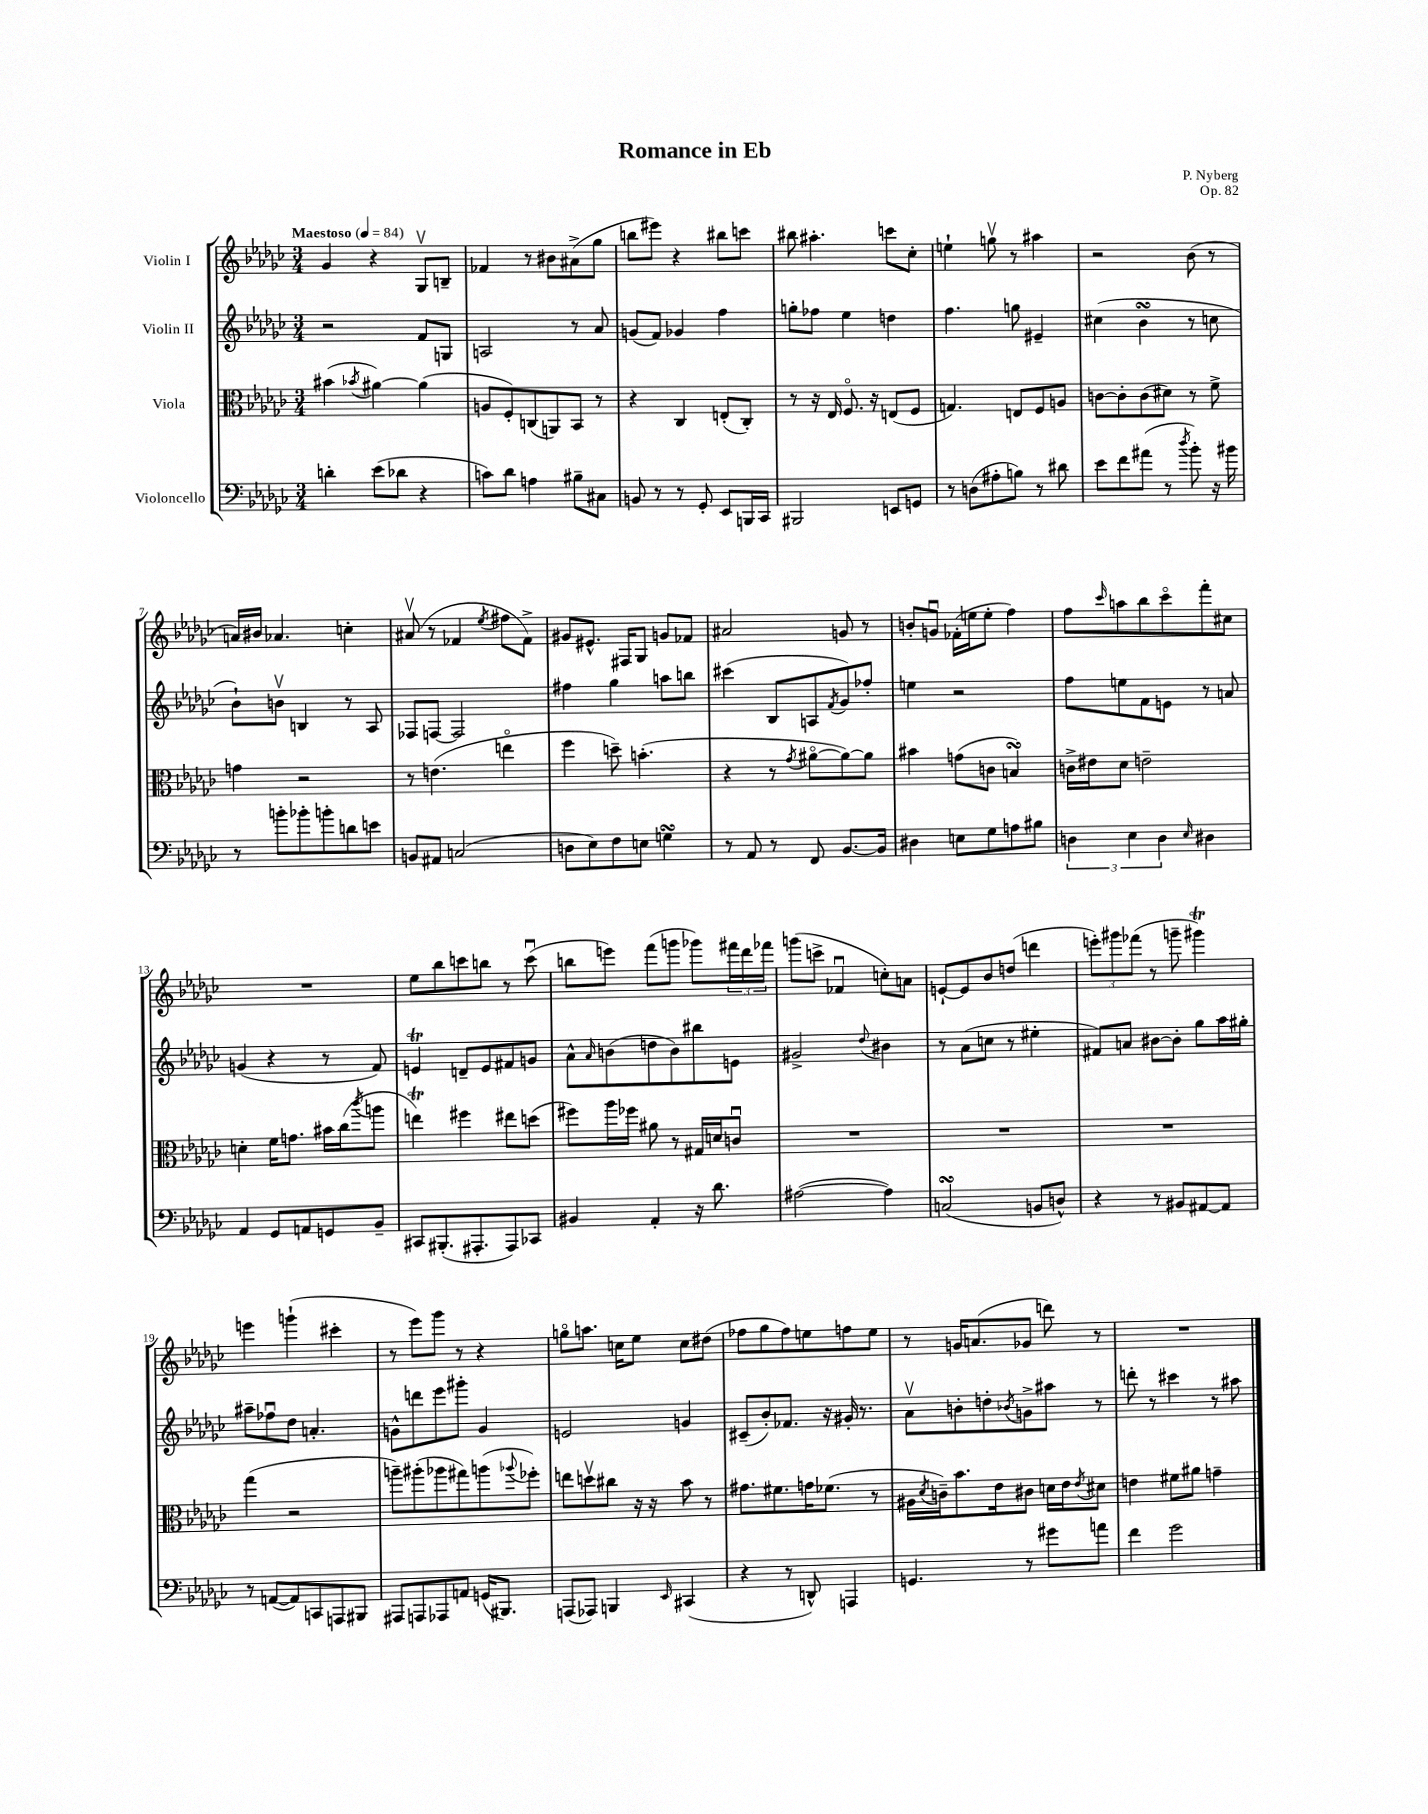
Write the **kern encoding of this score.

**kern	**kern	**kern	**kern
*part4	*part3	*part2	*part1
*staff4	*staff3	*staff2	*staff1
*I"Violoncello	*I"Viola	*I"Violin II	*I"Violin I
*clefF4	*clefC3	*clefG2	*clefG2
*k[b-e-a-d-g-c-]	*k[b-e-a-d-g-c-]	*k[b-e-a-d-g-c-]	*k[b-e-a-d-g-c-]
*M3/4	*M3/4	*M3/4	*M3/4
*MM84	*MM84	*MM84	*MM84
=1	=1	=1	=1
!	!	!	!LO:TX:a:B:t=Maestoso
4dn'\	(4b#X\	2r	4g-/
.	8qb-X/	.	.
(8e-\L	[4a#X\)	.	4r
8d-X\J	.	.	.
4r	(4a#\]	8f/L	8G-v/L
.	.	8Gn/J	8Bn~/J
=2	=2	=2	=2
8cn\L)	8An/L	2An/	4f-X/
8d-\J	8F'/)	.	.
4An\	(8Cn/	.	8r
.	8AAn/)	.	8b#X\L
8B#X~\L	8BB-/J	8r	(8a#X^\
8C#X\J	8r	8a-/	8gg-\J
=3	=3	=3	=3
8BBn/	4r	(8gn/L	8bbn\L
8r	.	8f/J)	8eee#X\J)
8r	4C-/	4g-X/	4r
8GG-'/	.	.	.
8EE-/L	(8En'/L	4ff\	8bb#X\L
16BBBn/L	8C-'/J)	.	8cccn\J
16CC-/JJ	.	.	.
=4	=4	=4	=4
2BBB#X/	8r	8ggn'\L	8bb#X\
.	16r	8ff-X\J	4.aa#X'\
.	16E-/	.	.
.	8.F/	4ee-\	.
.	16r	.	.
8EEn/L	(8En/L	4ddn\	8cccn\L
8GGn/J	8F/J	.	8cc-'\J
=5	=5	=5	=5
8r	4.Gn/)	4.ff\	4een`\
(8Dn\L	.	.	.
8A#X'\	.	.	8ggnv\
8Bn\J)	8En/L	8ggn\	8r
8r	8F/	4e#X~/	4aa#X\
8d#X\	8An/J	.	.
=6	=6	=6	=6
8e-\L	[8cn\L	(4cc#X\	2r
8f\	8c'\]	.	.
(8a#X\J	(8c\	4b-sSsS\	.
8r	8d#X\J)	.	.
8qdd-/	.	.	.
8b-'\)	8r	8r	(8b-\
16r	8f^\	8ccn\	8r
16b#X\	.	.	.
!!LO:LB:g=z
=7	=7	=7	=7
8r	4gn\	8b-`\L)	16an/LL)
.	.	.	16b#X/JJ
8bn'\L	.	8bnv\J	4.a-X/
8b-X'\	2r	4Bn/	.
8bn'\	.	.	.
8dn\	.	8r	4ccn'\
8en\J	.	8A-/	.
=8	=8	=8	=8
8BBn/L	8r	8F-X/L	(8a#Xv/
8AA#X/J	(4.en\	[8Fn/J	8r
(2Cn/	.	2F/]	4f-X/
.	.	.	8qee-/
.	4een\	.	8ff#X\L
.	.	.	8f-^\J)
=9	=9	=9	=9
8Dn\L	4ff\	4ff#X\	8g#X/L
8E-\)	.	.	8.e#X^^/J
8F\	8ddn~\)	4gg-\	.
.	.	.	16F#X/KL
8En\J	(4.bn'\	.	8G-/J
4GnsSsS\	.	8aan\L	8gn/L
.	.	8bbn\J	8f-X/J
=10	=10	=10	=10
8r	4r	(4ccc#X\	2a#X/
8AA-/	.	.	.
8r	8r	8B-/L	.
.	8qg-/	.	.
8FF/	[8a#X\L	8An/	.
.	.	8qf/	.
[8.BB-/L	8a#\_)	8g-/)	8gn/
.	8a#\J]	8ff-X'/J	8r
16BB-/Jk]	.	.	.
=11	=11	=11	=11
4D#X\	4b#X\	4een\	8bn'/L
.	.	.	8gnu/J
8En\L	(8gn\L	2r	(16f-X'\LL
.	.	.	16een\J
8G-\	8cn\J	.	8ee'\J
8An\	4BnsSsS/)	.	4ff\)
8B#X\J	.	.	.
=12	=12	=12	=12
6Dn\	16cn^\LL	8ff\L	8ff\L
.	16e#X\J	.	.
.	.	.	16qqccc-/
.	8d-\J	8een\	8aan\
6E-\	.	.	.
.	2en~\	8f\	8bb-\
6D\	.	.	.
.	.	8en\J	8ccc-\
16qqE-/	.	.	.
4D#X\	.	8r	8fff'\
.	.	8an/	8cc#X\J
!!LO:LB:g=z
=13	=13	=13	=13
4AA-/	4dn'\	(4gn/	2.r
8GG-/L	16f\KL	4r	.
.	8.gn\J	.	.
8AAn/	.	.	.
8GGn/	16b#X\LL	8r	.
.	(16cc-\J	.	.
.	8qccc-/	.	.
8BB-~/J	8aan\J	8f/)	.
=14	=14	=14	=14
8CC#X/L	4eent\)	4ent/	8ee-\L
(8.BBB#X'/	.	.	8bb-\
.	4ff#X\	8dn~/L	8cccn\
8.AAA#X'/	.	.	.
.	.	8e/	8bbn\J
8AAA#/)	8ee#X\L	8f#X/	8r
8CC-X/J	(8ddn\J	8gn/J	(8cccu\
=15	=15	=15	=15
4BB#X/	8ff#X\L)	8a-^^\L	8bbn\L
.	.	16qqa-/	.
.	16aa-\L	(8bn\	8eeen\J)
.	16ff-X\JJ	.	.
4AA-'/	8a#X\	8ddn\	(8fff\L
.	8r	8b\)	8gggn\J
16r	16G#X/LL	8bb#X\	8ggg-X\L)
8.d-\	16dn/J	.	.
.	8cnu/J	8en\J	24fff#X\L
.	.	.	24ddd-\
.	.	.	24fff-X\JJ
=16	=16	=16	=16
([2A#X\	2.r	2g#X^/	(8gggn\L
.	.	.	8cccn^\J
.	.	.	4f-Xu/
.	.	8qqdd-/	.
4A#\])	.	4b#X\	8ccn'\L)
.	.	.	8an\J
=17	=17	=17	=17
(2CnsSsS/	2.r	8r	[8en`/L
.	.	(8a-\L	8e/]
.	.	8ccn\J	8b-/
.	.	8r	(8ddn/J
8BBn/L	.	4ee#X'\	4dddn\
8Dn^^/J)	.	.	.
=18	=18	=18	=18
4r	2.r	8f#X/L)	12eeen'\L)
.	.	.	12ggg#X\
.	.	8an/J	.
.	.	.	(12fff-X\J
8r	.	[8b#X\L	8r
8BB#X/L	.	8b#'\J]	8gggn~\
[8AA#X/	.	8gg-\L	4ggg#Xt\)
8AA#/J]	.	16aa-\L	.
.	.	16gg#X'\JJ	.
!!LO:LB:g=z
=19	=19	=19	=19
8r	(4gg-\	8aa#X~\L	4eeen\
([8AAn/L	.	8ff-Xu\	.
8AA/])	2r	8dd-\J	(4gggn`\
8CCn/	.	4.an'/	.
8AAAn/	.	.	4ccc#X'\
8BBB#X/J	.	.	.
=20	=20	=20	=20
8AAA#X/L	8aan~\L)	8gn^^\L	8r
8AAAn/	(8aa#X'\	8dddn\	8eee-\L)
8AAA-X/	8aa-X\	8eee-\	8ggg-\J
8AAn/J	8gg#X\)	8ggg#X'\J	8r
(16GGn/KL	(8aan\	4g/	4r
8.BBB#X/J)	.	.	.
.	8qqaa-X/	.	.
.	8ff-X'\J)	.	.
=21	=21	=21	=21
(8AAAn/L	8een\L	2en/	8ggn\L
8AAA-X/J)	8ddnv\	.	8.aan\J
4BBBn/	8cc#X\J	.	.
.	.	.	16ccn\KL
.	16r	.	8ee-\J
.	16r	.	.
16qqEE-/	.	.	.
(4CC#X/	8b-\	4gn/	8cc\L
.	8r	.	(8dd#X\J
=22	=22	=22	=22
4r	8.g#X\L	(8c#X~/L	8ff-X\L
.	.	8b-'/)	8gg-\
.	8.f#X\	.	.
8r	.	8.f-X/J	8ff-\)
8DDn^^/)	16gn\K	.	8een\
.	(8.f-X\J	16r	.
4AAAn/	.	16g#X'/	8ffn\
.	.	8.r	.
.	8r	.	8ee\J
=23	=23	=23	=23
4.GGn/	16A#X\LL	8a-v\L	8r
.	8qd-/	.	.
.	16cn~\J)	.	.
.	8.b-\	8bn'\	16gn/KL
.	.	.	(8.an/
.	.	8ddn'\	.
.	16e-\k	.	.
.	.	8qb-X/	.
8r	8c#X\J	8gn^\	8g-X/J
8g#X\L	16dn\LL	8aa#X\J	8dddn\)
.	16e-\J	.	.
.	8qe-/	.	.
8an\J	8d#X\J	8r	8r
=24	=24	=24	=24
4f\	4en\	8dddn'\	2.r
.	.	8r	.
2g-\	8f#X\L	4ccc#X\	.
.	8a#X\J	.	.
.	4gn~\	8r	.
.	.	8aa#X\	.
==	==	==	==
*-	*-	*-	*-
